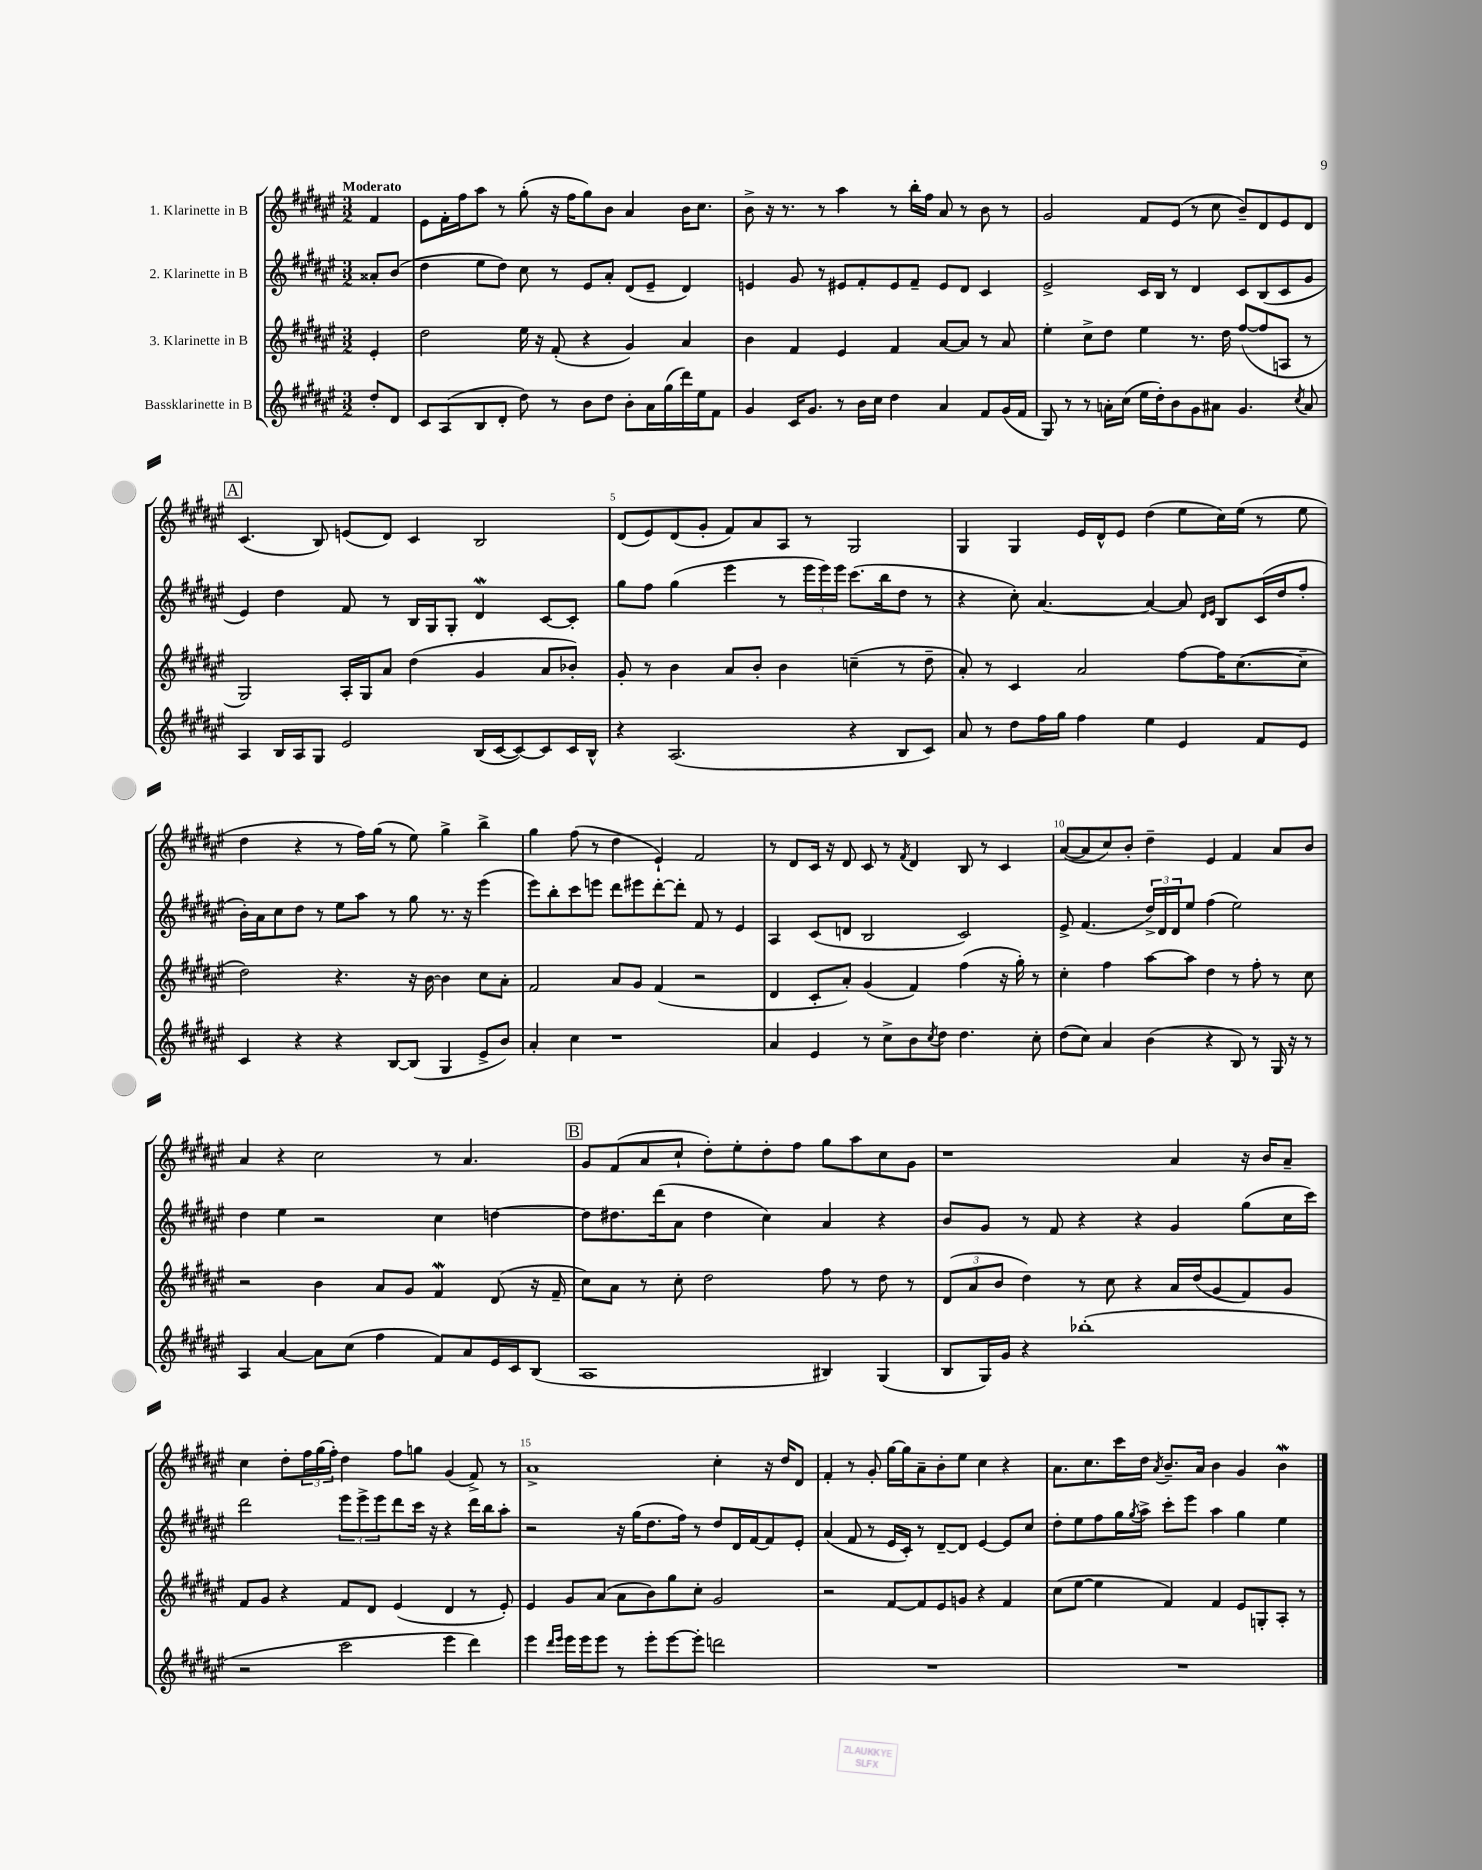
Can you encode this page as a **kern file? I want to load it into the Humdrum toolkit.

**kern	**kern	**kern	**kern
*staff4	*staff3	*staff2	*staff1
*clefG2	*clefG2	*clefG2	*clefG2
*k[f#c#g#d#a#e#]	*k[f#c#g#d#a#e#]	*k[f#c#g#d#a#e#]	*k[f#c#g#d#a#e#]
*M3/2	*M3/2	*M3/2	*M3/2
8dd#'	4e#'	8a##'	4f#
8d#	.	(8b	.
=	=	=	=
8c#	2dd#	4dd#	8e#
(8A#	.	.	16f#'
.	.	.	16ff#
8B	.	8ee#	8aa#
8d#'	.	8dd#)	8r
8dd#)	16ee#	8cc#	(8gg#'
.	16r	.	.
8r	(8f#'	8r	16r
.	.	.	16ff#
8b	4r	8e#	8gg#)
8dd#	.	8a#'	8b
8b'	4g#)	(8d#	4a#
16a#	.	8e#~	.
(16gg#	.	.	.
16ddd#)	4a#	4d#)	16b
16ee#	.	.	8.cc#
8f#	.	.	.
=	=	=	=
4g#	4b	4e	8b^
.	.	.	16r
.	.	.	8.r
16c#	4f#	8g#	.
8.g#	.	.	.
.	.	8r	8r
8r	4e#	8e#	4aa#
16b	.	8f#'	.
16cc#	.	.	.
4dd#	4f#	8e#	8r
.	.	8f#~	16bb'
.	.	.	16ff#
4a#	[8a#	8e#	8a#
.	8a#]	8d#	8r
8f#	8r	4c#	8b
(16g#	8a#	.	8r
16f#	.	.	.
=	=	=	=
8G#)	4ee#'	2e#^	2g#
8r	.	.	.
8r	8cc#^	.	.
16a'	8dd#	.	.
(16cc#	.	.	.
16ee#	4ee#	16c#	8f#
16dd#')	.	16B	.
8b	.	8r	(8e#
8g#	8.r	4d#	8r
8a#	.	.	8cc#
.	16dd#	.	.
4.g#	([8ff#	8c#	8b~)
.	8ff#]	(8B	8d#
.	8A	8c#	8e#
8qcc#	.	.	.
8a#	8r	8g#	8d#
=	=	=	=
4A#	2G#)	4e#)	(4.c#
16B	.	4dd#	.
16A#	.	.	.
8G#	.	.	8B)
2e#	16A#'	8f#	(8e
.	16G#	.	.
.	8a#	8r	8d#)
.	(4dd#	16B	4c#
.	.	16G#	.
.	.	8G#'	.
(16B	4g#	4d#	2B
[16c#	.	.	.
8c#_)	.	.	.
8c#]	8a#	[8c#	.
16c#	8b-')	8c#']	.
16B^^	.	.	.
=	=	=	=
4r	8g#'	8gg#	(8d#
.	8r	8ff#	8e#)
(2.A#	4b	(4gg#	(8d#
.	.	.	8g#'
.	8a#	4eee#	8f#)
.	8b'	.	8a#
.	4b	8r	8A#
.	.	24eee#	8r
.	.	24eee#)	.
.	.	24eee#	.
4r	(4cc~	(8.ccc#	2G#
.	.	16bb	.
8B	8r	8dd#	.
8c#)	8dd#~	8r	.
=	=	=	=
8a#	8a#')	4r	4G#
8r	8r	.	.
8dd#	4c#	8cc#')	4G#
16ff#	.	[4.a#	.
16gg#	.	.	.
4ff#	2a#	.	16e#
.	.	.	16d#^^
.	.	.	8e#
4ee#	.	4a#_	(4dd#
4e#	[8ff#	8a#]	8ee#
.	.	16qqd#	.
.	.	16qqe#	.
.	16ff#]	8B	16cc#)
.	([8.cc#	.	(16ee#
8f#	.	(16c#	8r
.	.	16dd#	.
8e#	8cc#~]	8ff#'	8ee#
=	=	=	=
4c#	2dd#)	16b')	4dd#
.	.	16a#	.
.	.	8cc#	.
4r	.	8dd#	4r
.	.	8r	.
4r	4.r	8ee#	8r
.	.	8aa#	16ff#)
.	.	.	(16gg#
[8B	.	8r	8r
(8B]	16r	8gg#	8ee#)
.	[16b	.	.
4G#	4b]	8.r	4gg#^
.	.	16r	.
8e#^	8cc#	(4eee#	4bb^
8b)	8a#'	.	.
=	=	=	=
4a#'	2f#	8eee#)	4gg#
.	.	8bb'	.
4cc#	.	8ccc#	(8ff#
.	.	8eee	8r
1r	8a#	8ddd#	4dd#
.	8g#	8eee#	.
.	(4f#	[8ddd#'	4e#`)
.	.	8ddd#']	.
.	2r	8f#	2f#
.	.	8r	.
.	.	4e#	.
=	=	=	=
4a#	4d#	4A#	8r
.	.	.	8d#
4e#	8c#'	(8c#	16c#
.	.	.	16r
.	8a#')	8d	8d#
8r	(4g#	2B	8c#
8cc#^	.	.	8r
.	.	.	8qf#
8b	4f#)	.	4d#
8qcc#	.	.	.
8dd#	.	.	.
4.dd#	(4ff#	2c#)	8B
.	.	.	8r
.	16r	.	4c#
.	16gg#')	.	.
8cc#'	8r	.	.
=	=	=	=
(8dd#	4cc#'	8e#^	([8a#
8cc#)	.	(4.f#	8a#]
4a#	4ff#	.	8cc#)
.	.	.	8b'
(4b	[8aa#	24dd#^)	4dd#~
.	.	24d#	.
.	.	24d#	.
.	8aa#]	8ee#	.
4r	4dd#	(4ff#	4e#
8B)	8r	2ee#)	4f#
8r	8ff#'	.	.
16G#	8r	.	8a#
16r	.	.	.
8r	8cc#	.	8b
=	=	=	=
4A#	2r	4dd#	4a#
[4a#	.	4ee#	4r
8a#]	4b	2r	2cc#
(8cc#	.	.	.
4ff#	8a#	.	.
.	8g#	.	.
8f#)	4f#	4cc#	8r
8a#	.	.	4.a#
16e#	(8d#	[4dd	.
16c#	.	.	.
(8B	16r	.	.
.	16f#~	.	.
=	=	=	=
1A#	8cc#)	8dd]	8g#
.	8a#	8.dd#	(8f#
.	8r	.	8a#
.	.	(16ddd#	.
.	8cc#'	8a#	8cc#`
.	2dd#	4dd#	8dd#')
.	.	.	8ee#'
.	.	4cc#)	8dd#'
.	.	.	8ff#
4B#)	8ff#	4a#	8gg#
.	8r	.	8aa#
(4G#	8dd#	4r	8cc#
.	8r	.	8g#
=	=	=	=
8B	(12d#	8b	1r
.	12a#	.	.
16G#)	.	8g#	.
.	12b	.	.
16g#	.	.	.
4r	4dd#)	8r	.
.	.	8f#	.
(1bb-'	8r	4r	.
.	8cc#	.	.
.	4r	4r	.
.	16a#	4g#	4a#
.	(16dd#	.	.
.	8g#	.	.
.	8f#)	(8gg#	16r
.	.	.	16b
.	8g#	16cc#	8a#~
.	.	16ccc#)	.
=	=	=	=
2r	8f#	2ddd#	4cc#
.	8g#	.	.
.	4r	.	8dd#'
.	.	.	24ff#
.	.	.	(24gg#
.	.	.	24ff#')
2ccc#	8f#	12eee#	4dd#
.	.	12eee#^	.
.	8d#	.	.
.	.	12eee#	.
.	(4e#	8ddd#	8ff#
.	.	16ccc#	8gg
.	.	16r	.
4eee#	4d#	4r	(4g#
4ddd#)	8r	16ddd#	8f#^)
.	.	16bb	.
.	8e#')	8aa#'	8r
=	=	=	=
4eee#	4e#	2r	1a#^
16qqddd#	.	.	.
16qqeee#	.	.	.
16eee#	8g#	.	.
16eee#	.	.	.
8eee#	(8a#	.	.
8r	8a#	16r	.
.	.	(16gg#	.
8eee#'	8b)	8.dd#	.
[8eee#	8gg#	.	.
.	.	16ff#)	.
8eee#']	8cc#'	8r	.
2ddd	2g#	8dd#	4cc#'
.	.	16d#	.
.	.	[16f#	.
.	.	8f#]	16r
.	.	.	16dd#
.	.	8e#'	8d#
=	=	=	=
1.r	2r	(4a#	4f#'
.	.	8f#	8r
.	.	8r	8g#'
.	[8f#	16e#	[16gg#
.	.	16c#')	16gg#]
.	8f#]	8r	8a#~
.	8e#	[8d#~	8b'
.	8g	8d#]	8ee#
.	4r	[4e#	4cc#
.	4f#	8e#]	4r
.	.	8cc#	.
=	=	=	=
1.r	(8cc#	8dd#'	8.a#
.	[8ee#	8ee#	.
.	.	.	8.cc#
.	4ee#]	8ff#	.
.	.	16gg#	16ccc#
.	.	8qgg#	.
.	.	16aa#^	16dd#
.	.	.	8qa#
.	4f#)	8ccc#'	8.b~
.	.	8eee#	.
.	.	.	16a#
.	4f#	4aa#	4b
.	8e#	4gg#	4g#
.	8G'	.	.
.	8A#'	4ee#	4b
.	8r	.	.
==	==	==	==
*-	*-	*-	*-
